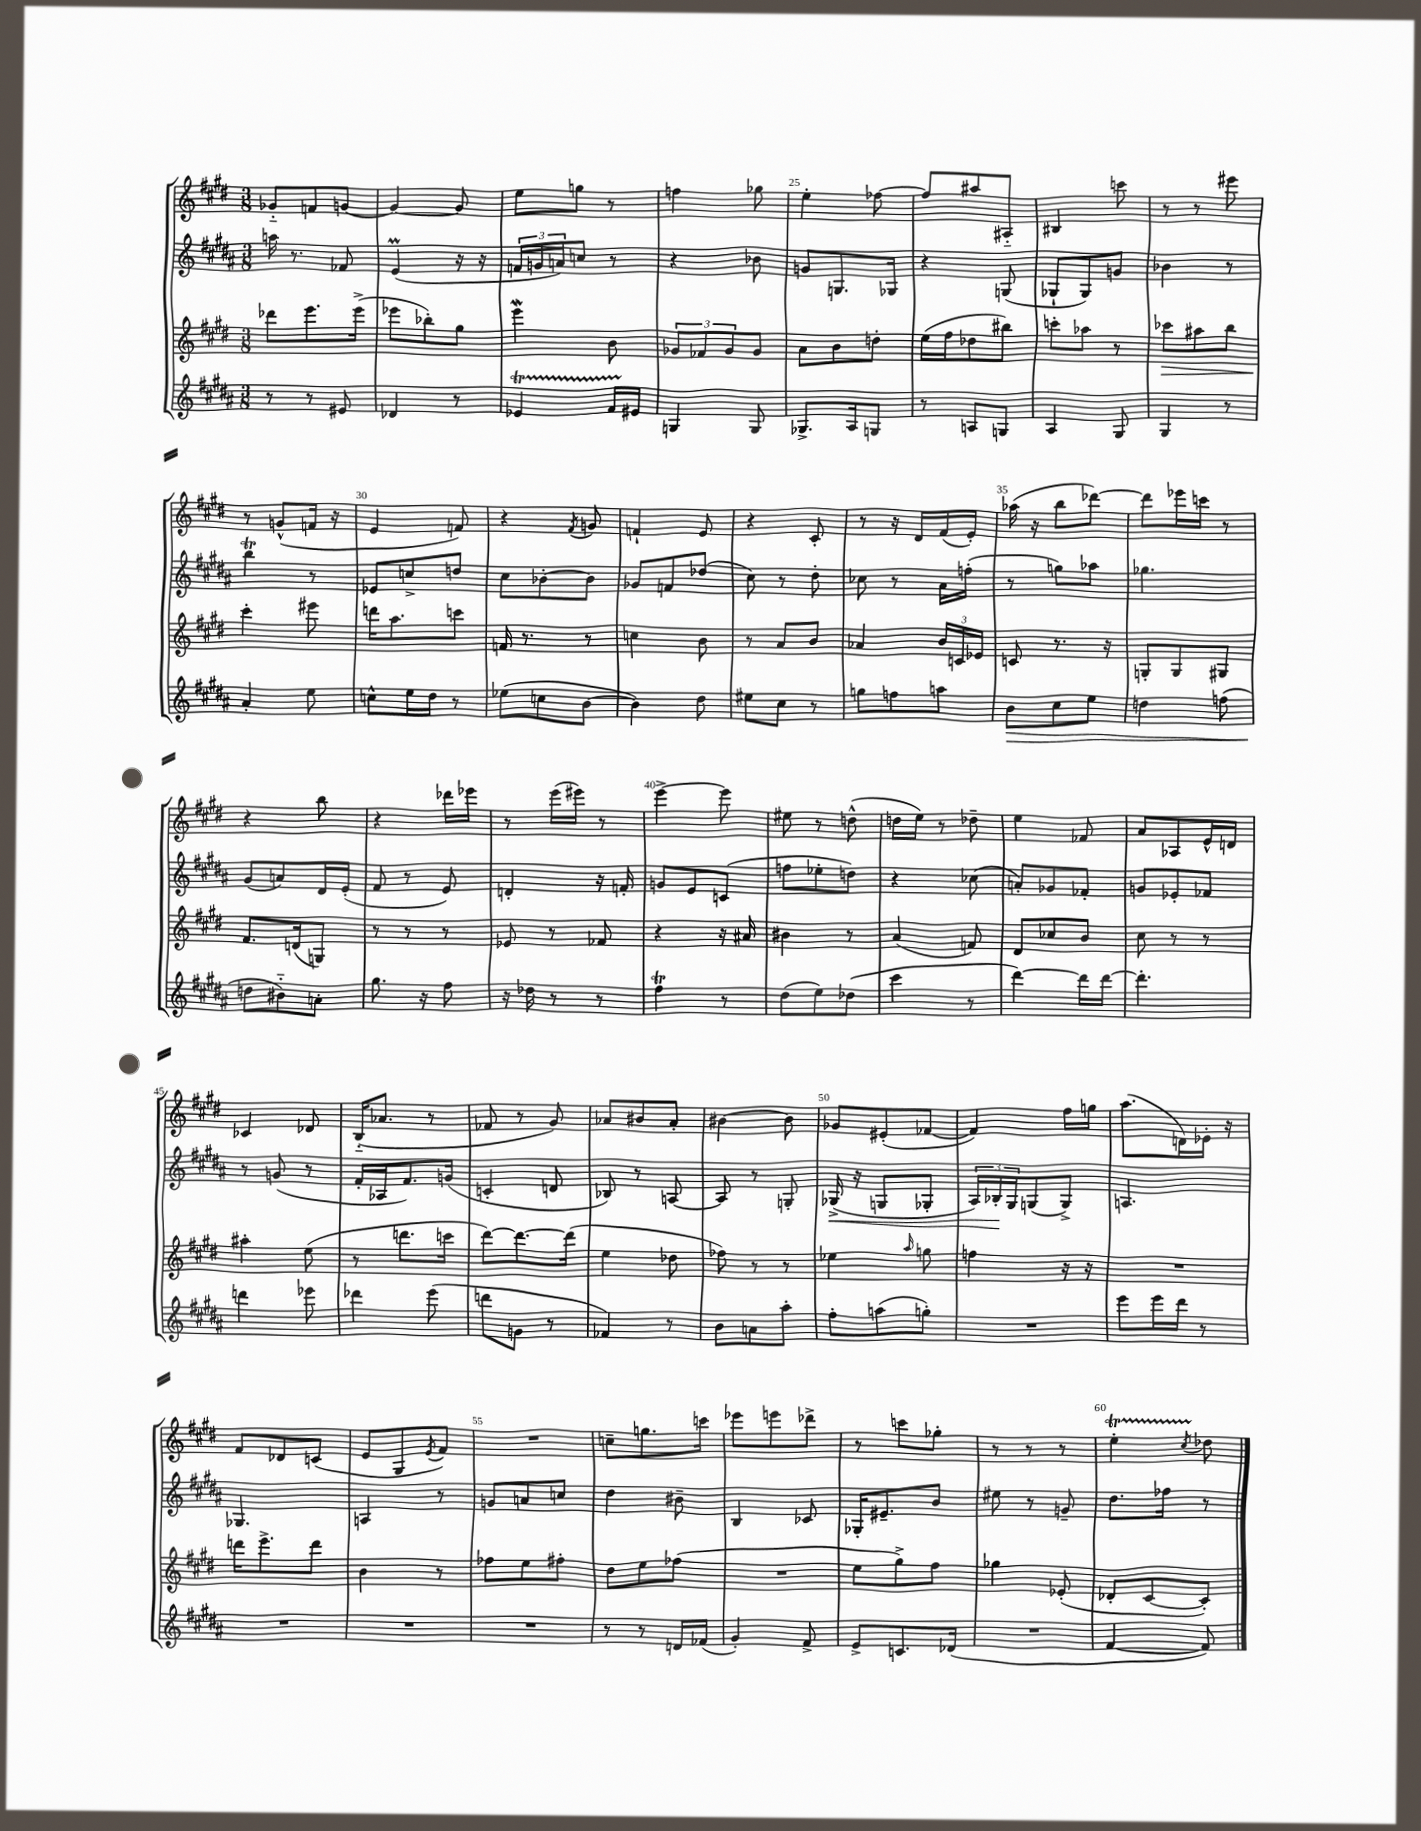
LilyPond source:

<<
\new StaffGroup <<
\new Staff = "s0" {
    \clef treble \key e \major \numericTimeSignature \time 3/8
    ges'8-_ f'8 g'8~ |
    g'4~ g'8 |
    e''8 g''8 r8 |
    f''4 ges''8 |
    e''4-. fes''8~ |
    fes''8 ais''8 ais8-_ |
    bis4 c'''8 |
    r8 r8 eis'''8 |
    r8 g'8-^( f'16 r16 |
    e'4 f'8) |
    r4 \acciaccatura { fis'8 } g'8 |
    f'4-! e'8 |
    r4 cis'8-. |
    r8 r16 dis'16 fis'16( e'16-.) |
    aes''16( r16 b''8 des'''8~) |
    des'''8 ees'''16 c'''16 r8 |
    r4 b''8 |
    r4 des'''16 ees'''16 |
    r8 e'''16( eis'''16) r8 |
    e'''4~-> e'''8 |
    eis''8 r8 d''8-^( |
    d''16 e''16) r8 des''8-- |
    e''4 fes'8 |
    a'8 aes8 e'16-^ d'16 |
    ces'4 des'8 |
    b16-_( aes'8. r8 |
    fes'8 r8 gis'8) |
    aes'8 bis'8 aes'8-. |
    bis'4~ bis'8 |
    ges'8 eis'8-.( fes'8~ |
    fes'4) fis''16 g''16 |
    a''8.( d'16) ees'16-. r16 |
    fis'8 des'8 c'8( |
    e'8 gis8 \acciaccatura { e'8 } fis'8) |
    R4. |
    c''8-- g''8. c'''16 |
    ees'''8 e'''8 des'''8-> |
    r8 c'''8 ges''8-. |
    r8 r8 r8 |
    e''4-.\startTrillSpan \acciaccatura { cis''8 } des''8\stopTrillSpan \bar "|." |
}
\new Staff = "s1" {
    \clef treble \key b \major \numericTimeSignature \time 3/8
    a''16 r8. fes'8 |
    e'4\prall( r16 r16 |
    \tuplet 3/2 { f'16 g'16 a'16) } c''8 r8 |
    r4 bes'8 |
    g'8 g8. ges16 |
    r4 g8( |
    ges8-! ges8) g'8 |
    bes'4 r8 |
    b''4\trill r8 |
    ees'8 c''8-> d''8 |
    cis''8 bes'8~-. bes'8 |
    ges'8 f'8 des''8( |
    cis''8) r8 dis''8-. |
    ces''8 r8 ais'16 f''16-.( |
    r8 g''8) aes''8 |
    ges''4. |
    gis'8( a'8) dis'16 e'16-.( |
    fis'8 r8 e'8) |
    d'4-. r16 f'16-. |
    g'8 e'8 c'8( |
    f''8 ees''8-. d''8) |
    r4 ces''8( |
    a'8-.) ges'8 fes'8-. |
    g'8 ees'8-. fes'8 |
    r8 g'8( r8 |
    fis'16-. aes16 fis'8.) g'16( |
    c'4-. d'8 |
    bes8) r8 a8~ |
    a8 r8 g8-. |
    ges16->\<( r16 g8 ges8-. |
    \tuplet 3/2 { ais16) bes16-.\! gis16 } g8( g8->) |
    a4. |
    ges4. |
    a4 r8 |
    g'8 a'8 c''8 |
    dis''4 bis'8-- |
    b4 ces'8 |
    ges16-. eis'8.-- b'8 |
    eis''8 r8 g'8-- |
    dis''8. fes''16 r8 \bar "|." |
}
\new Staff = "s2" {
    \clef treble \key e \major \numericTimeSignature \time 3/8
    des'''8 e'''8. e'''16->( |
    ees'''8 bes''8-.) gis''8 |
    e'''4\mordent b'8 |
    \tuplet 3/2 { ges'8 fes'8 ges'8 } ges'8 |
    a'8 b'8 d''8-. |
    e''16( fis''16 des''8 bis''8) |
    c'''8-. aes''8 r8 |
    ces'''8\> ais''8 b''8 |
    cis'''4-.\! eis'''8 |
    d'''16 a''8. c'''8 |
    f'16 r8. r8 |
    c''4 b'8 |
    r8 a'8 b'8 |
    aes'4 \tuplet 3/2 { b'16 c'16 ees'16 } |
    c'8 r8. r16 |
    g8-. g8 gis8 |
    fis'8. d'16( g8) |
    r8 r8 r8 |
    ees'8 r8 fes'8 |
    r4 r16 ais'16 |
    bis'4 r8 |
    a'4( f'8) |
    dis'8 ces''8 b'8 |
    cis''8 r8 r8 |
    ais''4-. e''8( |
    r8 d'''8. c'''16 |
    dis'''8~) dis'''8.~ dis'''16( |
    e''4 des''8 |
    fes''8) r8 r8 |
    ees''4 \grace { a''16 } g''8 |
    f''4 r16 r16 |
    R4. |
    d'''16 e'''8.-> d'''8 |
    b'4 r8 |
    fes''8 e''8 fis''8-. |
    dis''8 e''8 fes''8( |
    R4. |
    e''8 gis''8->) fis''8 |
    ges''4 ees'8-.( |
    des'8-. cis'8~ cis'8-.) \bar "|." |
}
\new Staff = "s3" {
    \clef treble \key b \major \numericTimeSignature \time 3/8
    r8 r8 eis'8 |
    des'4 r8 |
    ees'4\startTrillSpan fis'16 eis'16\stopTrillSpan |
    g4 g8 |
    ges8.-> ais16 g8 |
    r8 a8 g8 |
    ais4 gis8 |
    gis4 r8 |
    ais'4-. e''8 |
    c''8-^ e''16 dis''16 r8 |
    ees''8( c''8 b'8~ |
    b'4) dis''8 |
    eis''8 cis''8 r8 |
    g''8 f''8 a''8 |
    b'8\> cis''8 e''8 |
    d''4 f''8( |
    d''8\! bis'8-_) a'8-. |
    gis''8. r16 fis''8 |
    r16 des''16 r8 r8 |
    fis''4\trill r8 |
    dis''8( e''8) des''8( |
    cis'''4 r8 |
    dis'''4~) dis'''16 dis'''16~ |
    dis'''4.-. |
    d'''4 ees'''8 |
    des'''4 e'''8( |
    d'''8 g'8 r8 |
    fes'4) r8 |
    b'8 a'8 ais''8-. |
    fis''8-. a''8( g''8-.) |
    R4. |
    e'''8 e'''16 dis'''16 r8 |
    R4. |
    R4. |
    R4. |
    r8 r8 d'16 fes'16( |
    gis'4-.) fis'8-> |
    e'8-> c'8. des'16( |
    R4. |
    fis'4~ fis'8) \bar "|." |
}
>>
>>
\layout { \context { \Score currentBarNumber = #21 \override BarNumber.break-visibility = ##(#f #t #t) barNumberVisibility = #(every-nth-bar-number-visible 5) } }
